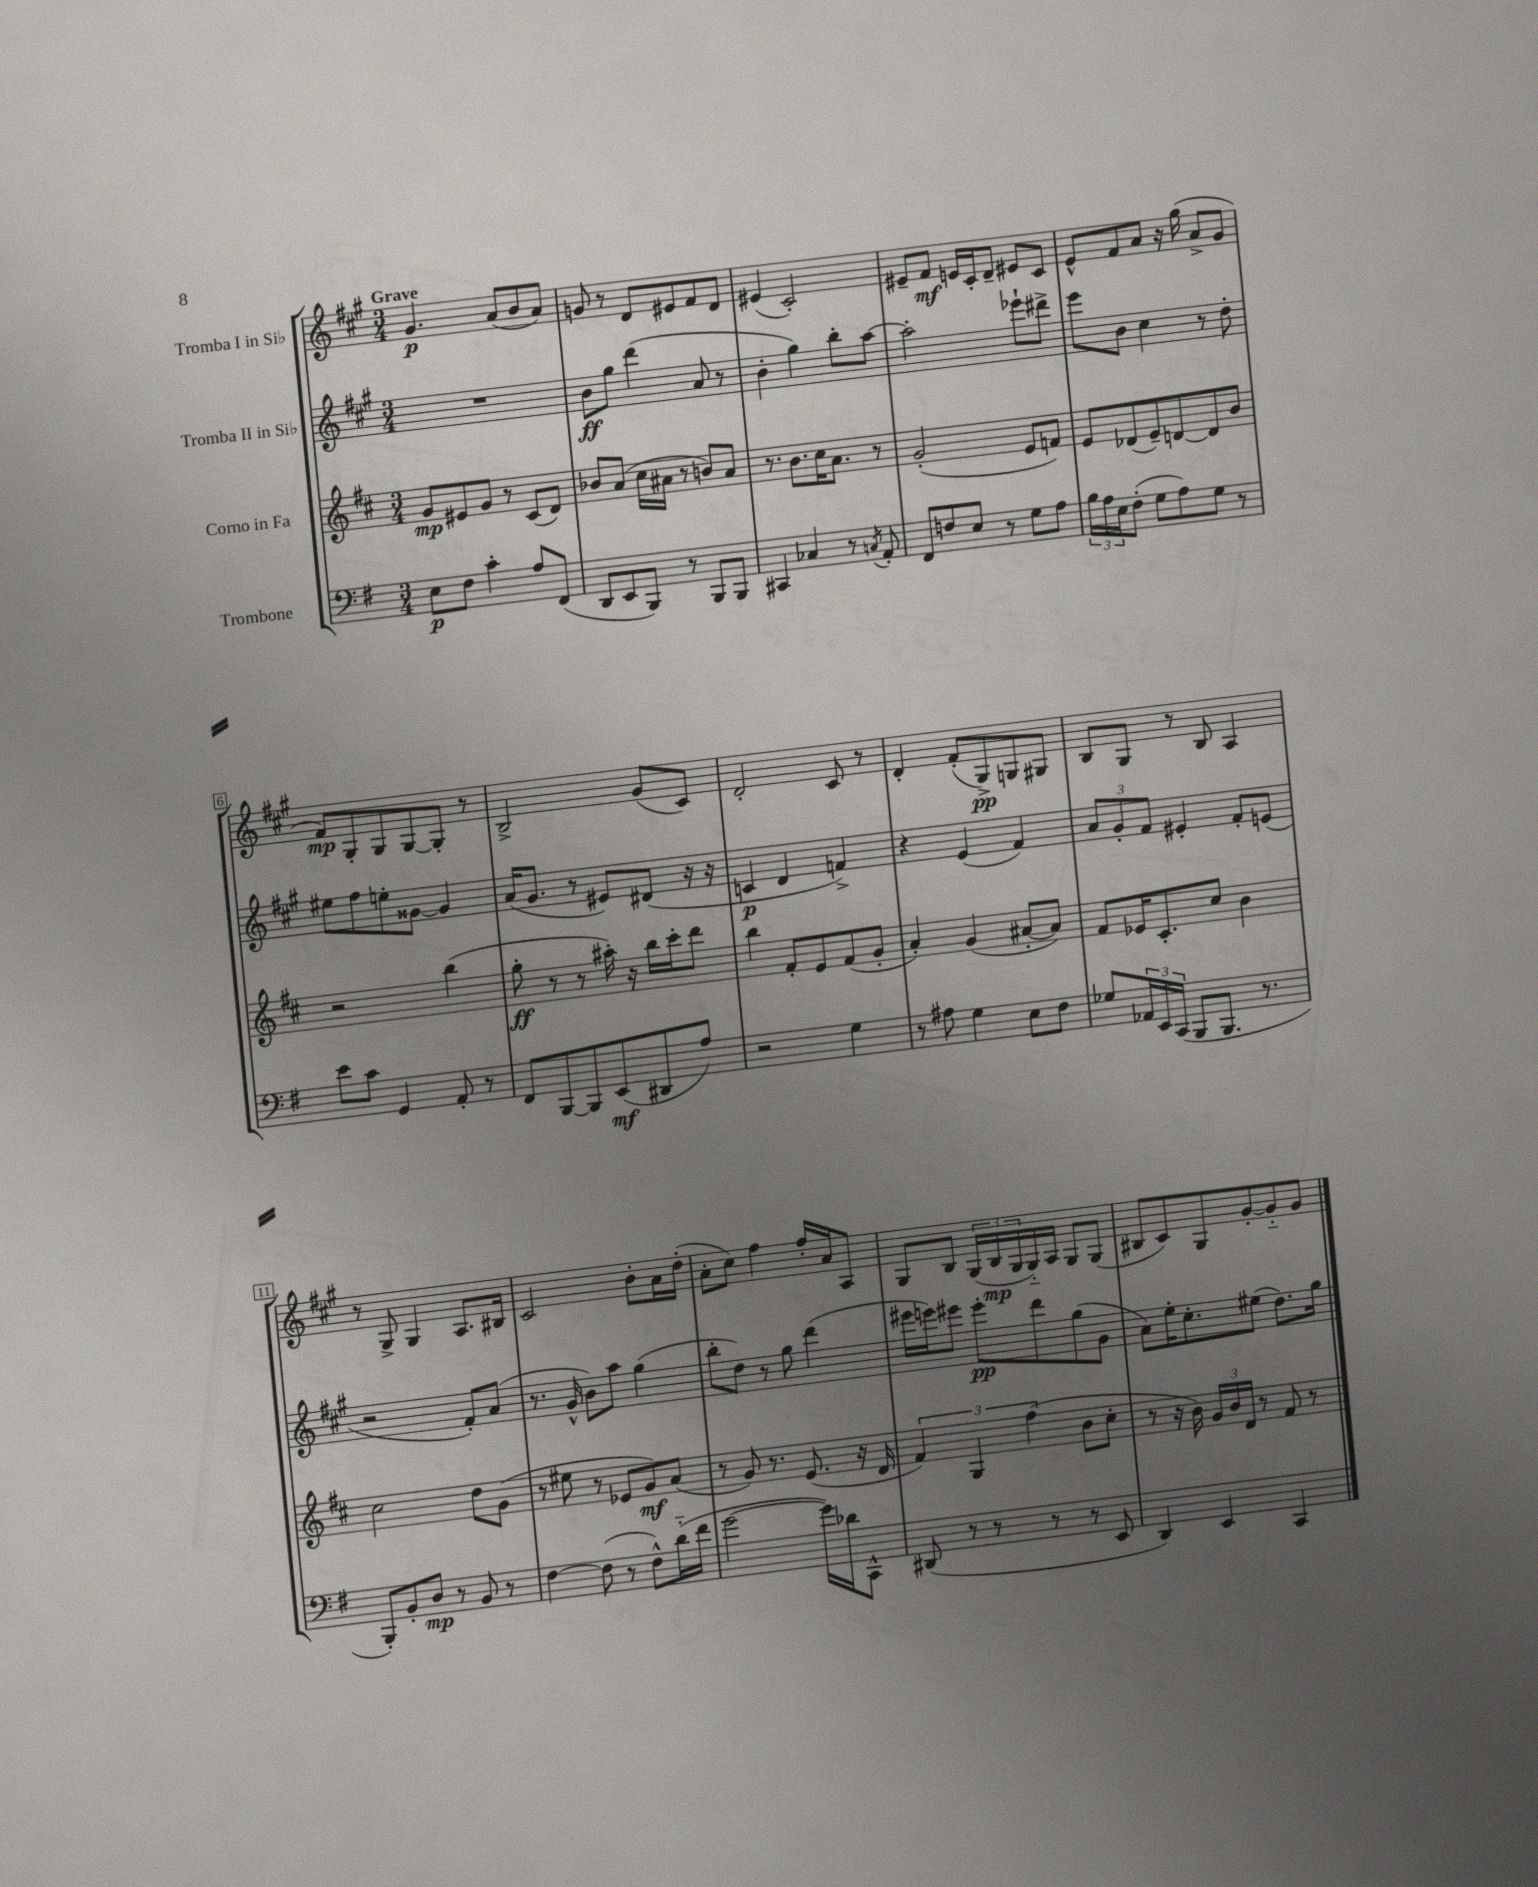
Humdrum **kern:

**kern	**dynam	**kern	**dynam	**kern	**dynam	**kern	**dynam
*part4	*part4	*part3	*part3	*part2	*part2	*part1	*part1
*staff4	*staff4	*staff3	*staff3	*staff2	*staff2	*staff1	*staff1
*I"Trombone	*	*I"Corno in Fa	*	*I"Tromba II in Si♭	*	*I"Tromba I in Si♭	*
*clefF4	*	*clefG2	*	*clefG2	*	*clefG2	*
*k[f#]	*	*k[f#c#]	*	*k[f#c#g#]	*	*k[f#c#g#]	*
*M3/4	*	*M3/4	*	*M3/4	*	*M3/4	*
=1	=1	=1	=1	=1	=1	=1	=1
!	!	!	!	!	!	!LO:TX:a:B:t=Grave	!
8E\L	p	8g/L	mp	2.r	.	4.g#/	p
8F#\J	.	8e#X/	.	.	.	.	.
4c'\	.	8g/J	.	.	.	.	.
.	.	8r	.	.	.	(8a/L	.
8A/L	.	(8c#/L	.	.	.	8b/	.
(8FF#/J	.	8d/J)	.	.	.	8a/J)	.
=2	=2	=2	=2	=2	=2	=2	=2
8DD/L	.	8b-X/L	.	8b\L	ff	8gn/	.
8EE/	.	(8a/J	.	8gg#\J	.	8r	.
8BBB/J)	.	16cc#\LL	.	(4ddd\	.	8d/L	.
.	.	16a#X\JJ	.	.	.	.	.
8r	.	8r	.	.	.	8e#X/	.
8BBB/L	.	8bn/L)	.	8a/	.	8f#/	.
8BBB/J	.	8a#/J	.	8r	.	8d/J	.
=3	=3	=3	=3	=3	=3	=3	=3
4CC#X/	.	8.r	.	4b'\	.	(4e#X/	.
.	.	8.b\L	.	.	.	.	.
4C-X/	.	.	.	4gg#\)	.	2c#'/)	.
.	.	16cc#\K	.	.	.	.	.
.	.	8.a\J	.	.	.	.	.
8r	.	.	.	8bb'\L	.	.	.
8qCn/	.	.	.	.	.	.	.
8AA'/	.	8r	.	[8aa\J	.	.	.
=4	=4	=4	=4	=4	=4	=4	=4
8FF#/L	.	(2g'/	.	2aa'\]	.	8e#X~/L	.
8Fn/	.	.	.	.	.	8f#/J	mf
8E/J	.	.	.	.	.	16en/LL	.
.	.	.	.	.	.	16c#'/J	.
8r	.	.	.	.	.	8d~/J	.
8G\L	.	8e/L	.	8eee-X`\L	.	8e#X/L	.
8A\J	.	8fn/J)	.	8ddd#X^\J	.	8c#/J	.
=5	=5	=5	=5	=5	=5	=5	=5
24B\LL	.	8e/L	.	8eee\L	.	8e^^/L	.
24A\	.	.	.	.	.	.	.
24E\J	.	.	.	.	.	.	.
(8F#'\J	.	(8d-X/	.	8b\J	.	8f#/	.
8G\L	.	8e~/)	.	4cc#\	.	8a/J	.
8A\)	.	[8dn/	.	.	.	16r	.
.	.	.	.	.	.	(16gg#\	.
8G\J	.	8d/]	.	8r	.	8a^/L	.
8r	.	8b/J	.	8dd'\	.	8g#/J	.
!!LO:LB:g=z
=6	=6	=6	=6	=6	=6	=6	=6
8e\L	.	2r	.	8ee#X\L	.	8f#/L)	mp
8c\J	.	.	.	8ff#\	.	8G#'/	.
4GG/	.	.	.	8een'\	.	8G#/	.
.	.	.	.	[8g##X\J	.	[8G#/	.
8AA'/	.	(4bb\	.	4g##/]	.	8G#'/J]	.
8r	.	.	.	.	.	8r	.
=7	=7	=7	=7	=7	=7	=7	=7
8FF#/L	.	8gg'\	ff	(16a/KL	.	2B^/	.
.	.	.	.	8.g#/J	.	.	.
[8BBB/	.	8r	.	.	.	.	.
8BBB/]	.	8r	.	8r	.	.	.
(8EE/	mf	16aa#X'\)	.	8e#X/L)	.	.	.
.	.	16r	.	.	.	.	.
8DD#X/	.	16bb\LL	.	(8d#X/J	.	(8g#/L	.
.	.	16ccc#'\J	.	.	.	.	.
8A/J)	.	8ddd\J	.	16r	.	8c#/J)	.
.	.	.	.	16r	.	.	.
=8	=8	=8	=8	=8	=8	=8	=8
2r	.	4bb\	.	4cn/	p	2d'/	.
.	.	8f#'/L	.	4d/	.	.	.
.	.	8e/	.	.	.	.	.
4G\	.	(8f#/	.	4fn^/)	.	8c#/	.
.	.	8g'/J	.	.	.	8r	.
=9	=9	=9	=9	=9	=9	=9	=9
8r	.	4a'/)	.	4r	.	4d'/	.
8A#X\	.	.	.	.	.	.	.
4G\	.	(4g/	.	(4e/	.	(8f#'/L	.
.	.	.	.	.	.	8G#^/)	pp
8E\L	.	[8a#X'/L	.	4f#/)	.	8Gn/	.
8F#\J	.	8a#/J])	.	.	.	8G#X/J	.
=10	=10	=10	=10	=10	=10	=10	=10
8G-X/L	.	8f#/L	.	12a/L	.	8B/L	.
.	.	.	.	12g#'/	.	.	.
24AA-X/L	.	16e-X/K	.	.	.	8G#/J	.
24EE/	.	.	.	12f#/J	.	.	.
.	.	8.c#'/	.	.	.	.	.
(24CC/JJ	.	.	.	.	.	.	.
8BBB/L	.	.	.	4e#X'/	.	8r	.
8.BBB/J	.	8cc#/J	.	.	.	8B/	.
.	.	4b\	.	8f#'/L	.	4A/	.
8.r	.	.	.	.	.	.	.
.	.	.	.	(8en/J	.	.	.
!!LO:LB:g=z
=11	=11	=11	=11	=11	=11	=11	=11
8BBB'/L)	.	2cc#\	.	2r	.	8r	.
8BB'/	.	.	.	.	.	8G#^/	.
8D/J	mp	.	.	.	.	4G#/	.
8r	.	.	.	.	.	.	.
8BB/	.	8dd\L	.	8f#'/L)	.	8.A/L	.
8r	.	(8g\J	.	(8a/J	.	.	.
.	.	.	.	.	.	16B#X/Jk	.
=12	=12	=12	=12	=12	=12	=12	=12
[4F#\	.	8r	.	8.r	.	2c#/	.
.	.	8ee#X\	.	.	.	.	.
.	.	.	.	16g#^^/	.	.	.
(8F#\]	.	8r	.	8b\L)	.	.	.
8r	.	8e-X/L	.	8aa\J	.	.	.
8F#^^\L)	.	8g/)	mf	(4gg#\	.	8b'\L	.
(16d\L	.	(8a/J	.	.	.	16a\L	.
16f#\JJ	.	.	.	.	.	(16dd'\JJ	.
=13	=13	=13	=13	=13	=13	=13	=13
[2g\	.	8r	.	8bb'\L	.	8a'\L	.
.	.	8g/)	.	8dd\J)	.	8cc#\J)	.
.	.	8.r	.	8r	.	4ff#\	.
.	.	.	.	8gg#\	.	.	.
.	.	(8.e/	.	.	.	.	.
16g\LL])	.	.	.	(4ddd\	.	16ff#'/LL	.
16d-X\J	.	.	.	.	.	16a/J	.
8CC^^\J	.	16r	.	.	.	8A/J	.
.	.	16d/	.	.	.	.	.
=14	=14	=14	=14	=14	=14	=14	=14
(8DD#X/	.	6f#/)	.	16eee#X\LL	.	8G#/L	.
.	.	.	.	16eeen\J)	.	.	.
8r	.	.	.	8eee#X\J	.	8B/J	.
.	.	6G/	.	.	.	.	.
8r	.	.	.	8eee#'\L	pp	(24G#/LL	.
.	.	.	.	.	.	24B/	mp
.	.	(6ff#\	.	.	.	24G#/	.
8r	.	.	.	8ddd\	.	16G#/)	.
.	.	.	.	.	.	16A/JJ	.
8r	.	8b\L	.	(8gg#\	.	8G#/L	.
8EE/	.	8cc#'\J	.	8g#\J	.	(8G#/J	.
=15	=15	=15	=15	=15	=15	=15	=15
4DD/)	.	8r	.	8a\L)	.	8B#X/L	.
.	.	16r	.	16ee'\K	.	8c#/)	.
.	.	16b\)	.	8.cc#'\	.	.	.
4EE/	.	24g/LL	.	.	.	8G#/	.
.	.	24b/	.	.	.	.	.
.	.	24d/JJ	.	.	.	.	.
.	.	8r	.	(8ee#X\J	.	[8g#'/	.
4CC/	.	8f#/	.	8.dd\L)	.	8g#/]	.
.	.	8r	.	.	.	8g#/J	.
.	.	.	.	16gg#\Jk	.	.	.
==	==	==	==	==	==	==	==
*-	*-	*-	*-	*-	*-	*-	*-
